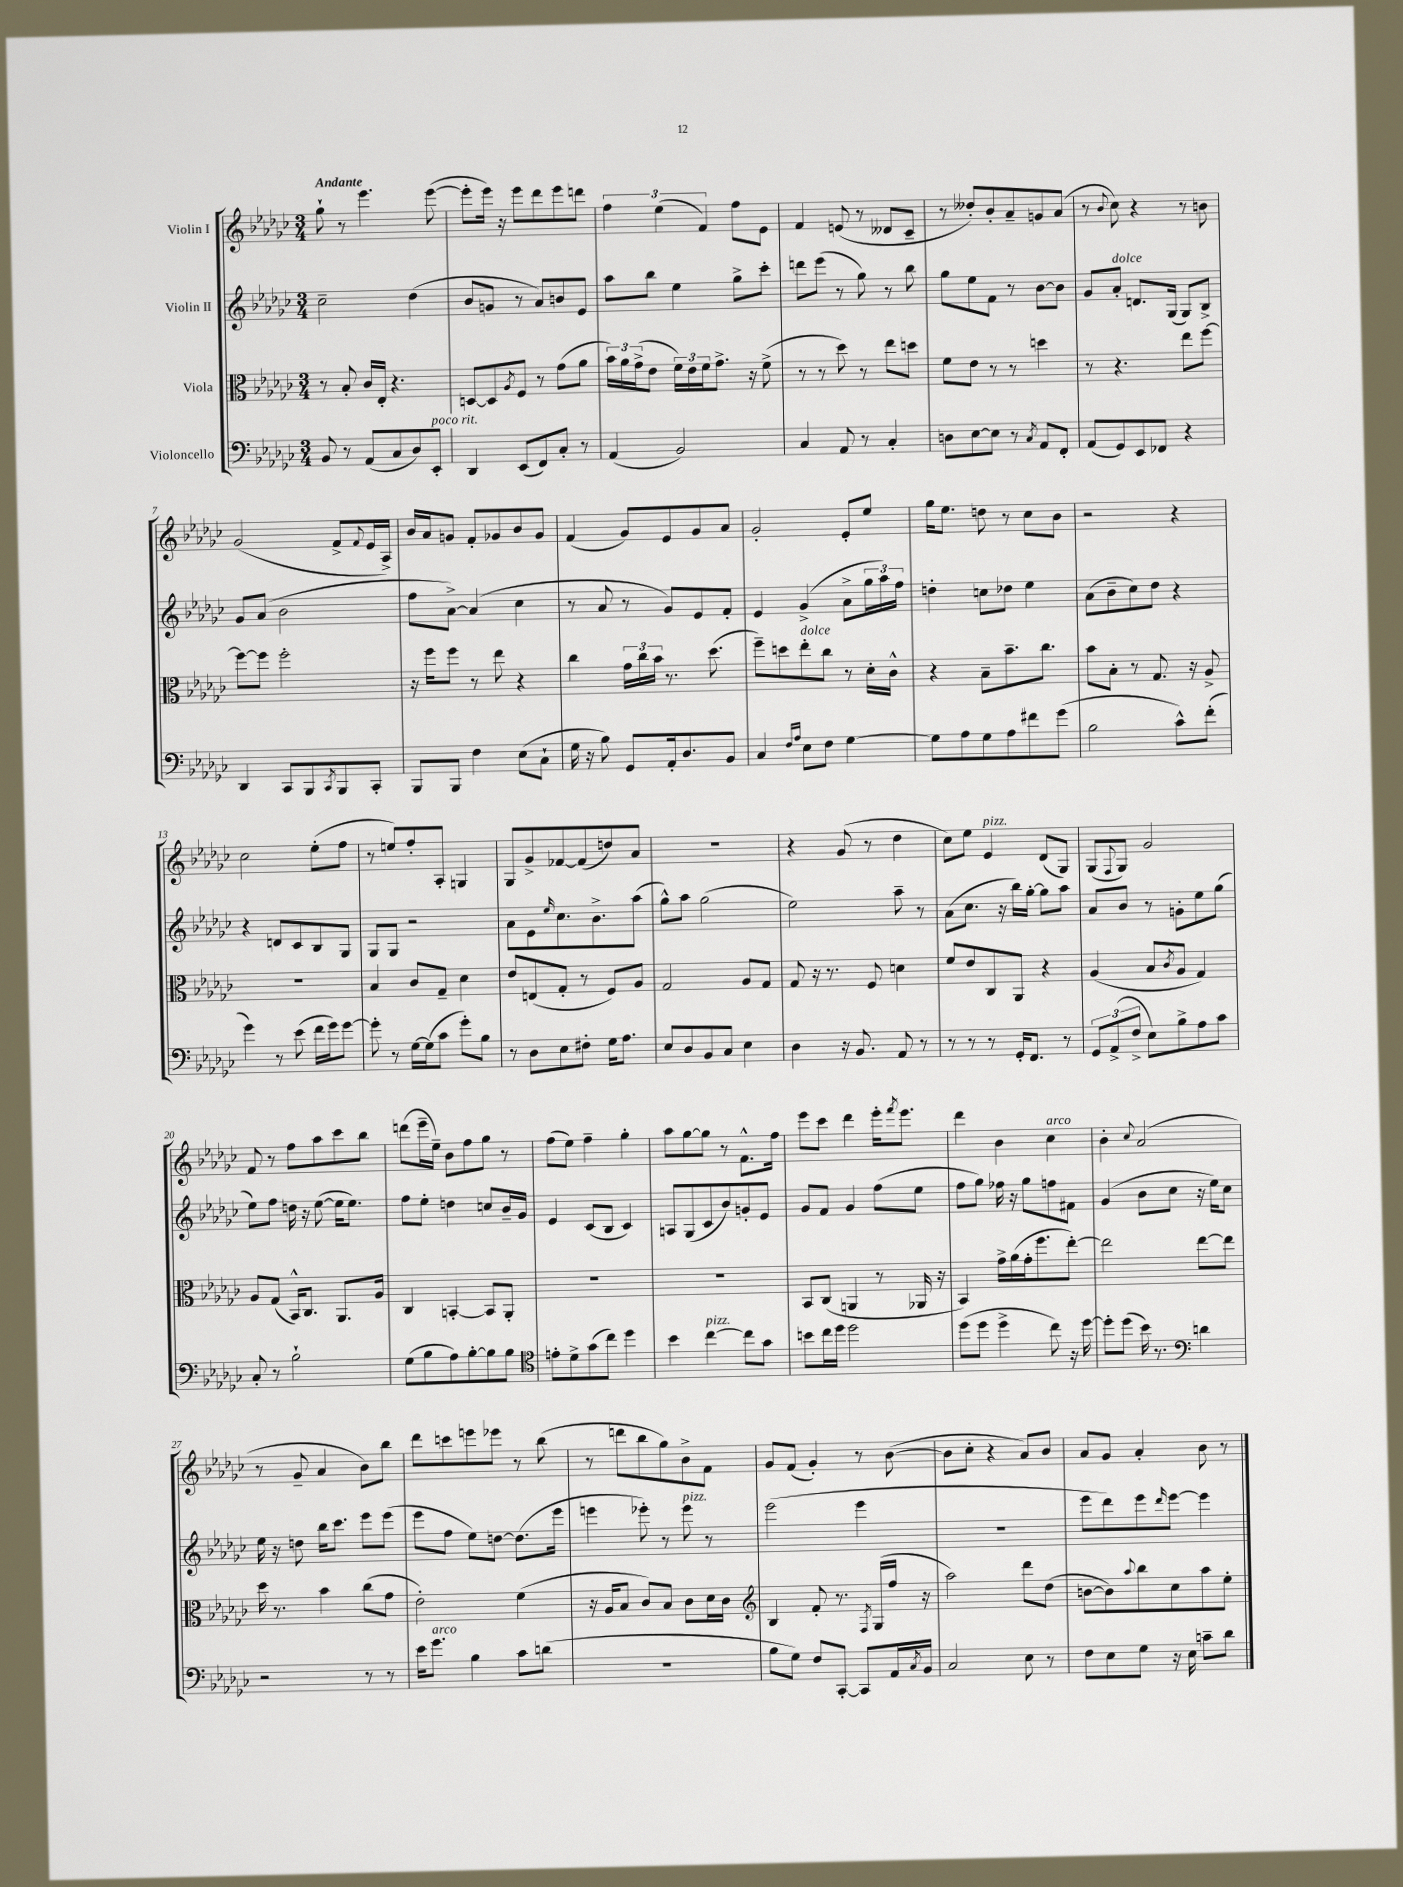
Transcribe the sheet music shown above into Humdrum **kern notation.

**kern	**kern	**kern	**kern
*part4	*part3	*part2	*part1
*staff4	*staff3	*staff2	*staff1
*I"Violoncello	*I"Viola	*I"Violin II	*I"Violin I
*clefF4	*clefC3	*clefG2	*clefG2
*k[b-e-a-d-g-c-]	*k[b-e-a-d-g-c-]	*k[b-e-a-d-g-c-]	*k[b-e-a-d-g-c-]
*M3/4	*M3/4	*M3/4	*M3/4
=1	=1	=1	=1
!	!	!	!LO:TX:a:B:t=Andante
8BB-/	8r	2cc-~\	8gg-`\
8r	8B-'/	.	8r
(8AA-/L	16c-/LL	.	4.eee-\
.	16E-'/JJ	.	.
8C-/	4.r	.	.
8D-/)	.	(4dd-\	.
!LO:TX:a:i:t=poco rit.	!	!	!
8EE-'/J	.	.	([8eee-\
=2	=2	=2	=2
4DD-/	[8Dn/L	8b-/L	8eee-'\L]
.	8D/]	8gn/J	16eee-\Jk)
.	.	.	16r
.	8qA-/	.	.
(8EE-/L	8F/J	8r	8eee-\L
8FF/)	8r	8a-/L)	8ddd-\
8C-'/J	(8g-\L	8bn/	8eee-\
8r	8a-\J	8e-/J	8dddn\J
=3	=3	=3	=3
(4AA-/	24b-\LL)	8aa-\L	6ff\
.	24a-\	.	.
.	(24g-^\J	.	.
.	8e-\J	8bb-\J	.
.	.	.	(6ee-\
2BB-/)	24f\LL)	4ee-\	.
.	24e-\	.	.
.	24f\J	.	6f/)
.	8.g-^\J	.	.
.	.	8gg-^\L	8ff\L
.	16r	.	.
.	(8f^\	8ccc-'\J	8e-\J
=4	=4	=4	=4
4C-/	8r	8dddn\L	4f/
.	8r	(8eee-\J	.
8AA-/	8dd-\)	8r	(8en/
8r	8r	8gg-\)	8r
4C-'/	8ee-\L	8r	8d--X/L
.	8ddn\J	8bb-\	8c-~/J
=5	=5	=5	=5
8Dn\L	8f\L	8gg-\L	8r
[8E-\	8e-\J	8ee-\	8dd--X'/L)
8E-\J]	8r	8f\J	8b-'/
8r	8r	8r	8a-~/
8qC-/	.	.	.
8AA-/L	4ddn\	[8b-\L	8gn/
8FF'/J	.	8b-\J]	(8a-/J
=6	=6	=6	=6
(8AA-/L	8r	8g-/L	8r
.	.	.	8qqb-/
!	!	!LO:TX:a:i:t=dolce	!
8GG-/)	4.r	8a-'/J	8cc-\)
8EE-/	.	8.dn/L	4r
8FF-X/J	.	.	.
.	.	(16G-/Jk	.
4r	8ee-\L	8G-/L)	8r
.	[8ff\J	8B-^/J	8bn\
!!LO:LB:g=z
=7	=7	=7	=7
4DD-/	8ff\L_	8g-/L	(2g-/
.	8ff\J]	(8a-/J	.
8CC-/L	2ff'\	2b-\	.
8BBB-/	.	.	.
8qCC-/	.	.	.
8BBB-/	.	.	8f^/L
.	.	.	8qqf/
8CC-'/J	.	.	16e-/L
.	.	.	16A-^/JJ)
=8	=8	=8	=8
8BBB-/L	16r	8ff\L	16b-/LL
.	16ff\KL	.	16a-/J
8BBB-/J	8ff\J	[8a-^\J)	8gn/J
4F\	8r	(4a-/]	8f'/L
.	8ee-\	.	8g-X/
(8E-\L	4r	4cc-\	8b-/
8C-`\J	.	.	8g-/J
=9	=9	=9	=9
16G-\	4cc-\	8r	(4f/
16r	.	.	.
8B-\)	.	8a-/	.
8GG-/L	24g-\LL	8r	8g-/L)
.	24cc-\	.	.
.	24b-\JJ	.	.
16AA-'/k	8.r	8g-/L)	8e-/
8.D-/	.	.	.
.	.	8e-/	8g-/
.	(8.dd-\	.	.
8BB-/J	.	8f'/J	8a-/J
=10	=10	=10	=10
4C-/	8ff~\L)	4e-/	2g-'/
.	8ddn\	.	.
16qqF/LL	.	.	.
16qqA-/JJ	.	.	.
!	!LO:TX:a:i:t=dolce	!	!
8E-\L	8ee-'\	(4g-^/	.
8F\J	8cc-\J	.	.
[4G-\	8r	8a-^\L	8e-'/L
.	16d-'\LL	24gg-\L	8ee-/J
.	.	24aa-\)	.
.	16c-^^\JJ	.	.
.	.	24ff\JJ	.
=11	=11	=11	=11
8G-\L]	4r	4ddn'\	16gg-\KL
.	.	.	8.ee-\J
8A-\	.	.	.
8G-\	8B-~\L	8ccn\L	8ddn\
8A-\	8.b-~\	8dd-X\J	8r
8f#X\	.	4ee-\	8cc-\L
.	8.cc-\J	.	.
(8g-\J	.	.	8b-\J
=12	=12	=12	=12
2B-\	8b-\L	(8a-\L	2r
.	8B-'\J	8b-~\	.
.	8r	8cc-\)	.
.	8.G-/	8dd-\J	.
8c-^^\L)	.	4r	4r
.	16r	.	.
(8f'\J	8A-^/	.	.
!!LO:LB:g=z
=13	=13	=13	=13
4g-\)	2.r	4r	2cc-\
8r	.	8dn/L	.
(8e-\	.	8c-/	.
16f\LL	.	8B-/	(8ee-'\L
16g-\J)	.	.	.
[8g-\J	.	8G-/J	8ff\J
=14	=14	=14	=14
8g-'\]	4B-/	8G-/L	8r
8r	.	8G-/J	8een/L)
[16G-\LL	8c-/L	2r	8ff'/
(16G-\J]	.	.	.
8c-\J	8G-~/J	.	8A-'/J
8g-'\L)	4d-\	.	4Gn/
8B-\J	.	.	.
=15	=15	=15	=15
8r	8e-/L	8a-\L	8G-/L
8D-\L	(8En/	8e-\	8g-^/
.	.	16qqee-/	.
8E-\	8G-'/J	8.cc-\	[8f-X/
8F#X'\J	8r	.	(8f-/]
.	.	8.b-^\	.
16G-\KL	8F/L)	.	8ddn/)
8.A-\J	.	.	.
.	8A-/J	(8aa-\J	8a-/J
=16	=16	=16	=16
8E-/L	2G-/	8gg-^^\L)	2.r
8D-/	.	8aa-\J	.
8BB-/	.	(2gg-\	.
8C-/J	.	.	.
4E-\	8A-/L	.	.
.	8G-/J	.	.
=17	=17	=17	=17
4D-\	8G-/	2ee-\)	4r
.	16r	.	.
.	8.r	.	.
16r	.	.	(8g-/
8.BB-/	.	.	.
.	8F/	.	8r
8AA-/	4dn\	8aa-~\	4dd-\
8r	.	8r	.
=18	=18	=18	=18
8r	8f/L	(8a-\L	8cc-\L)
8r	8e-/	8.cc-\J	8ee-\J
!	!	!	!LO:TX:a:i:t=pizz.
8r	8C-/	.	4e-/
.	.	16r	.
16GG-'/KL	8AA-/J	16bb-\LL)	.
8.FF/J	.	[16gg-'\JJ	.
.	4r	8gg-\L]	(8d-/L
8r	.	8aa-\J	8G-/J)
=19	=19	=19	=19
12GG-/L	(4A-/	8a-/L	(8G-/L
(12AA-^/	.	.	.
.	.	.	8qqF/
.	.	8b-/J	8G-/J)
12F^/J	.	.	.
8E-\L)	8B-/L	8r	2g-/
.	8qc-/	.	.
8B-^\	8A-/J	8gn'\L	.
8A-\	4G-/)	8ee-\	.
8c-\J	.	(8gg-\J	.
!!LO:LB:g=z
=20	=20	=20	=20
8C-'/	8A-/L	8ee-\L)	8f/
8r	(8G-/J	8ff\J	8r
2B-`\	16BB-^^/KL)	16ddn\	8ff\L
.	8.C-/J	16r	.
.	.	([8ee-\	8aa-\
.	8.AA-/L	16ee-\KL]	8ccc-\
.	.	8.ee-\J)	.
.	.	.	8bb-\J
.	16A-/Jk	.	.
=21	=21	=21	=21
(8G-\L	4C-/	8ff\L	(8dddn\L
8B-\	.	8ee-'\J	16eee-~\L
.	.	.	16ee-~\JJ)
8A-\)	[4BBn'/	4ddn\	8b-\L
[8B-'\	.	.	8ff\
8B-\]	8BB/L]	8ccn/L	8gg-\J
8B-\J	8AA-'/J	16b-~/L	8r
.	.	16g-/JJ	.
=22	=22	=22	=22
*clefC4	*	*	*
8en'\L	2.r	4e-/	(8ff\L
8d-^\	.	.	8ee-\J)
(8g-\	.	(8c-/L	4ff~\
8cc-\J)	.	8B-/J	.
4dd-\	.	4c-/)	4gg-'\
=23	=23	=23	=23
4b-\	2.r	8An/L	8aa-\L
.	.	(8G-/	[8gg-\
!LO:TX:a:i:t=pizz.	!	!	!
[4cc-\	.	8c-/	8gg-\J]
.	.	8b-/)	8r
8cc-\L]	.	8gn'/	8.f^^\L
8g-\J	.	8e-/J	.
.	.	.	16ff\Jk
=24	=24	=24	=24
8bn\L	8BB-/L	8g-/L	8eee-\L
16cc-\L	(8C-/J	8f/J	8ccc-\J
16dd-\JJ	.	.	.
2dd-\	4AAn/	4g-/	4ddd-\
.	8r	(8ff\L	16eee-'\KL
.	.	.	8qfff/
.	.	.	8.eee-\J
.	16AA-X/	8ee-\J	.
.	16r	.	.
=25	=25	=25	=25
(8dd-\L	4BB-/)	8ff\L	4ddd-\
8dd-\J	.	8gg-\J)	.
4dd-^\	16g-^\LL	16ff-X\	4b-\
.	(16a-\	16r	.
.	16g-'\J	8gg-\L	.
.	8.ff\	.	.
!	!	!	!LO:TX:a:i:t=arco
8cc-\)	.	8ffn\	4cc-\
16r	[8ee-'\J)	8f#X\J	.
[16dd-\	.	.	.
=26	=26	=26	=26
8dd-'\L]	2ee-\]	(4g-/	4b-'\
(8dd-\J	.	.	.
.	.	.	8qqcc-/
16b-\)	.	8b-\L	(2a-/
8.r	.	.	.
.	.	8cc-\J	.
*clefF4	*	*	*
4dn\	[8ee-\L	16r	.
.	.	16ee-\KL)	.
.	8ee-\J]	8cc-\J	.
!!LO:LB:g=z
=27	=27	=27	=27
2r	16dd-\	16ee-\	8r
.	8.r	16r	.
.	.	8ddn\	8g-~/
.	4b-\	16bb-\KL	4a-/
.	.	8.ccc-\J	.
8r	(8cc-\L	8eee-\L	8b-\L)
8r	8g-\J	(8eee-\J	8bb-\J
=28	=28	=28	=28
16e-\KL	2e-'\)	8eee-\L	8ddd-\L
!LO:TX:a:i:t=arco	!	!	!
8.g-\J	.	.	.
.	.	8ff\J	8cccn\
4B-\	.	8ee-\L)	8eeen\
.	.	[8ddn\J	8eee-X\J
8c-\L	(4f\	(8.dd\L]	8r
(8dn\J	.	.	(8bb-\
.	.	16eee-\Jk	.
=29	=29	=29	=29
2.r	16r	4eeen\	8r
.	16A-/KL	.	.
.	8B-/J	.	8dddn\L
.	8c-/L)	8eee-X'\)	8bb-\
.	8B-/J	8r	8gg-\)
!	!	!LO:TX:a:i:t=pizz.	!
.	8c-\L	8eee-\	8b-^\
.	16d-\L	8r	8f\J
.	16c-\JJ	.	.
=30	=30	=30	=30
*	*clefG2	*	*
8B-\L	4B-/	(2eee-\	8g-/L
8G-\J)	.	.	(8f/J
8F/L	8f'/	.	4g-'/)
[8CC-'/J	8.r	.	.
8CC-/L]	.	4eee-\	8r
.	8qF/	.	.
.	(16G-/LL	.	.
16AA-/L	16ff/JJ	.	([8b-\
8qC-/	.	.	.
16BB-/JJ	16r	.	.
=31	=31	=31	=31
2C-/	2aa-\)	2.r	8b-\L]
.	.	.	8cc-'\J
.	.	.	4r
8E-\	8ddd-\L	.	8a-/L)
8r	(8dd-\J	.	8b-/J
=32	=32	=32	=32
8F\L	[8bn\L	8eee-\L	8a-/L
8E-\	8b\])	8ddd-\)	8g-/J
.	8qqaa-/	.	.
8G-\J	8bb-\	8eee-\	4a-'/
.	.	16qqddd-/	.
16r	8cc-\	[8eee-\J	.
16E-\	.	.	.
8cn~\L	8aa-\	4eee-\]	8b-\
8d-\J	8ee-'\J	.	8r
==	==	==	==
*-	*-	*-	*-
